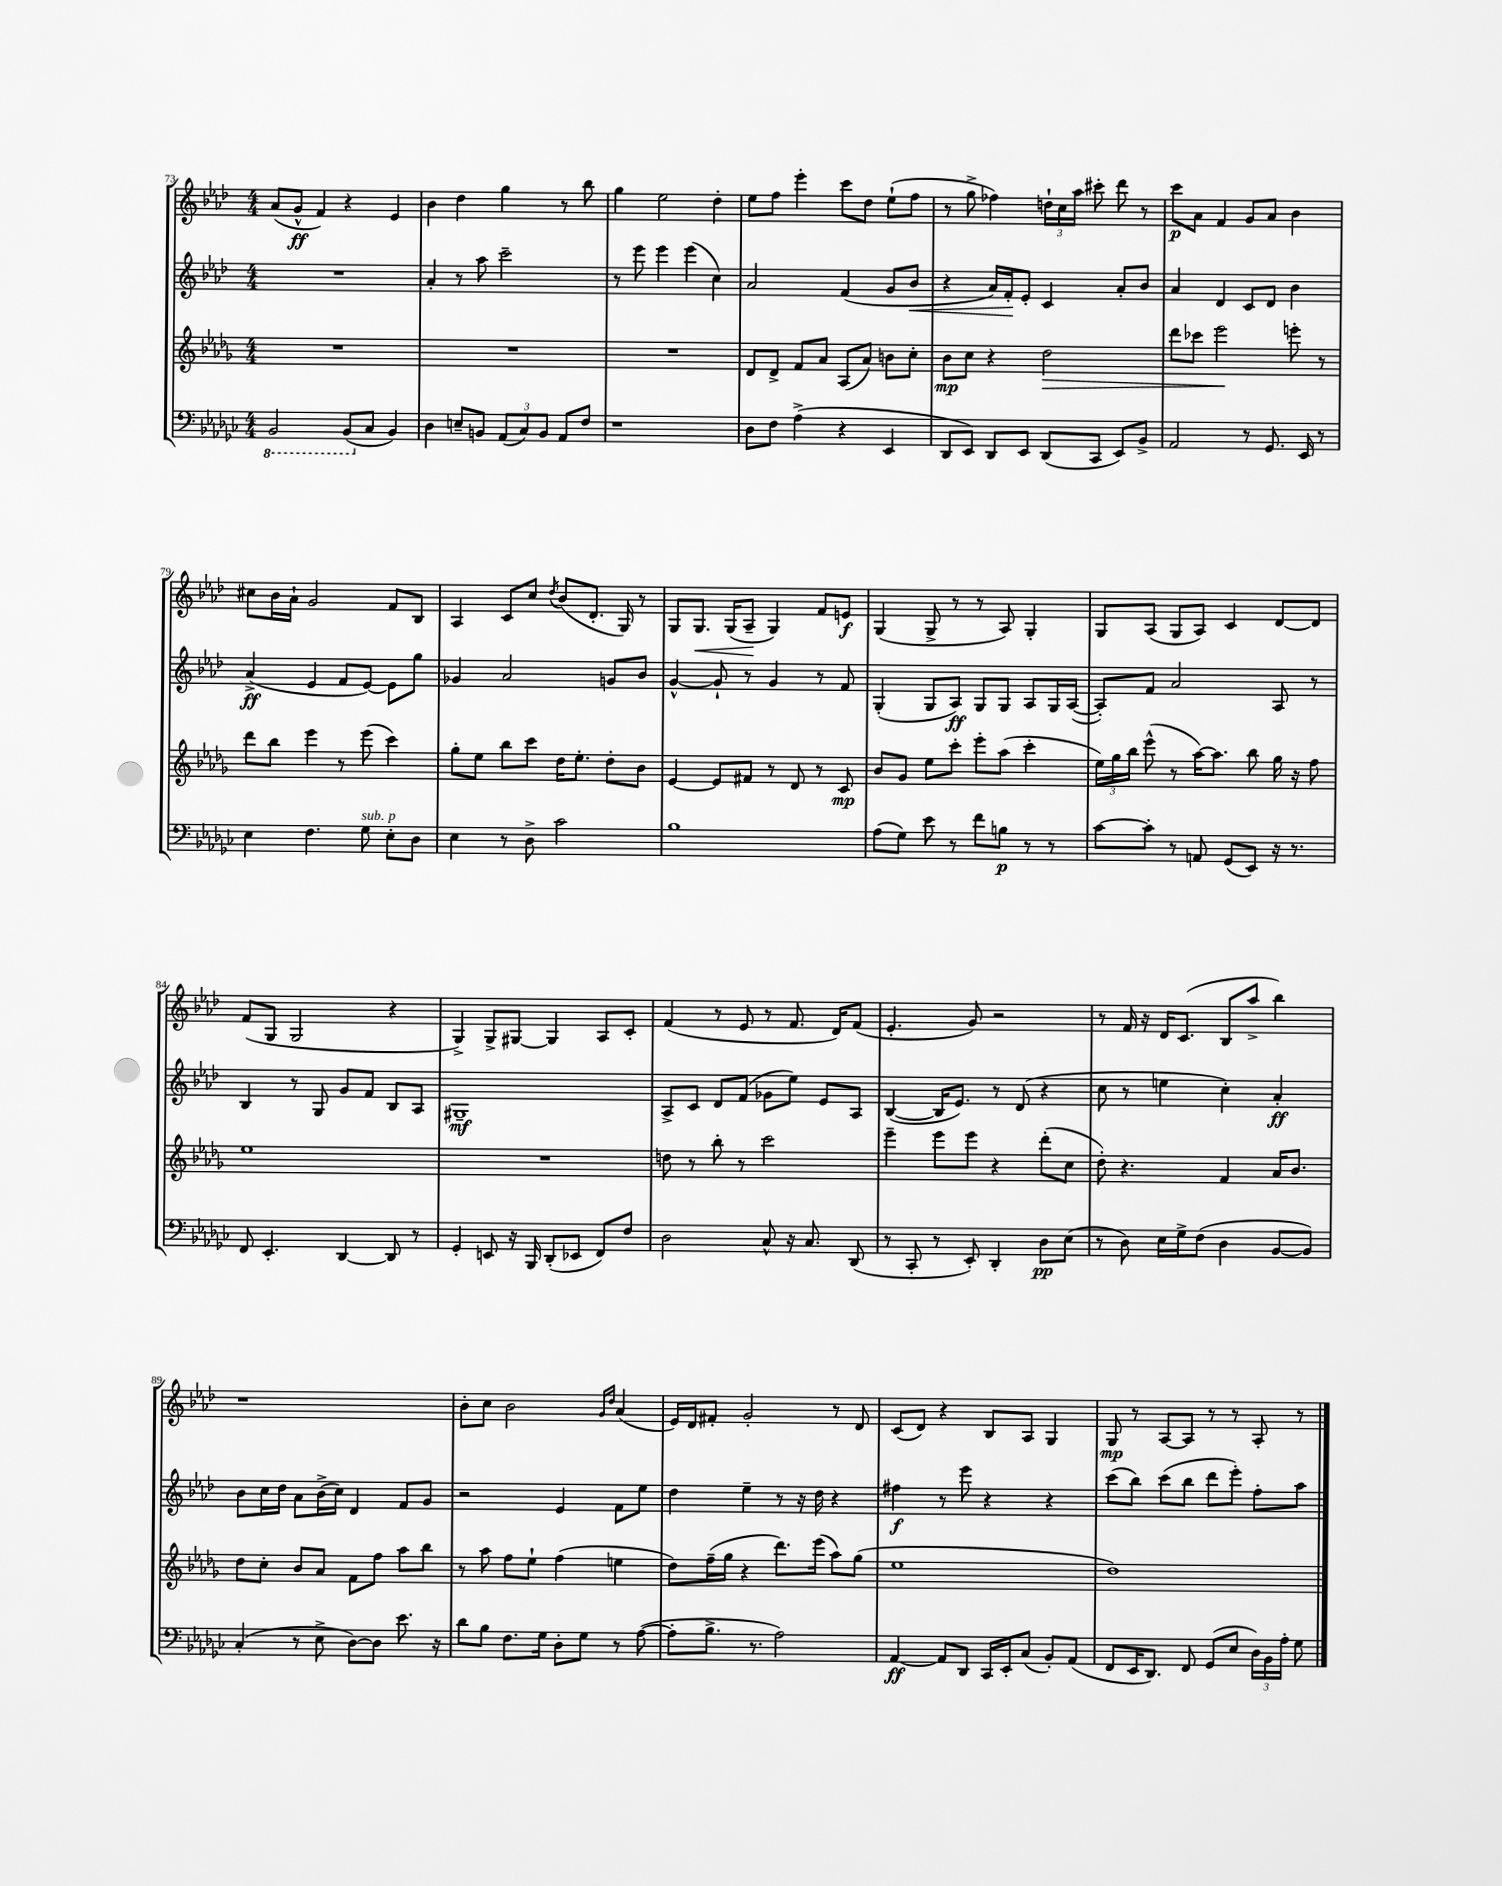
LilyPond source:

<<
\new StaffGroup <<
\new Staff = "s0" {
    \clef treble \key aes \major \numericTimeSignature \time 4/4
    \autoBeamOff aes'8[( g'8]-^\ff f'4) r4 ees'4 |
    bes'4 des''4 g''4 r8 bes''8 |
    g''4 ees''2 des''4-. |
    ees''8[ f''8] ees'''4-. c'''8[ des''8] ees''8[-!( f''8] |
    r8 g''8-> fes''4) \tuplet 3/2 { d''16[-! c''16 aes''16] } cis'''8-. des'''8 r8 |
    c'''8[\p aes'8] f'4 g'8[ aes'8] bes'4 |
    cis''8[ bes'16 aes'16]-! g'2 f'8[ bes8] |
    aes4 c'8[ c''8] \acciaccatura { des''8 } bes'8[( des'8.]-. g16) r8 |
    g8[ g8.]\< g16[( aes8]--\! g4) f'8[ e'8]\f |
    g4( g8-> r8 r8 aes8) g4-. |
    g8[ aes8]( g8[ aes8]) c'4 des'8[~ des'8] |
    f'8[( g8] g2 r4 |
    g4->) g8[-> gis8]~ gis4 aes8[ c'8]-. |
    f'4( r8 ees'8 r8 f'8. des'16[) f'8]( |
    ees'4.-. g'8) r2 |
    r8 f'16 r16 des'16[ c'8.]( bes8[ aes''8]-> bes''4) |
    r1 |
    bes'8[-. c''8] bes'2 \grace { g'16[ des''16] } aes'4( |
    ees'16[) des'16 fis'8]-. g'2-. r8 des'8 |
    c'8[( des'8]) r4 bes8[ aes8] g4 |
    g8\mp r8 aes8[~ aes8] r8 r8 aes8-. r8 \bar "|." |
}
\new Staff = "s1" {
    \clef treble \key aes \major \numericTimeSignature \time 4/4
    \autoBeamOff R1 |
    aes'4-. r8 aes''8 c'''2-- |
    r8 ees'''8 ees'''4 ees'''4( c''4) |
    aes'2 f'4( g'8[ bes'8]\< |
    r4 aes'16[) f'16-.\! ees'8]-. c'4 aes'8[-. bes'8] |
    aes'4 des'4 c'8[ des'8] bes'4 |
    aes'4->\ff( ees'4 f'8[ ees'8]~) ees'8[ g''8] |
    ges'4 aes'2 g'8[ bes'8] |
    g'4~-^ g'8-! r8 g'4 r8 f'8 |
    g4-.( g8[ aes8]\ff) g8[ g8] aes8[ g16 aes16]~( |
    aes8[-.) f'8] aes'2 aes8 r8 |
    bes4 r8 g8 g'8[ f'8] bes8[ aes8] |
    gis1--\mf |
    aes8[-> c'8] des'8[ f'8]( ges'8[ ees''8]) ees'8[ aes8] |
    bes4~( bes16[ ees'8.]) r8 des'8( r4 |
    c''8 r8 e''4 c''4-.) aes'4-.\ff |
    bes'8[ c''16 des''16] aes'8[ bes'16->( c''16]) des'4 f'8[ g'8] |
    r2 ees'4 f'8[ ees''8] |
    des''4 ees''4-- r8 r16 des''16 r4 |
    fis''4\f r8 ees'''8 r4 r4 |
    c'''8[( bes''8]) c'''8[( bes''8] des'''8[ ees'''8]-.) f''8[-. aes''8] \bar "|." |
}
\new Staff = "s2" {
    \clef treble \key des \major \numericTimeSignature \time 4/4
    \autoBeamOff R1 |
    R1 |
    R1 |
    des'8[ des'8]-> f'8[ aes'8] aes8[( aes'8]) b'8[ c''8]-. |
    bes'8[\mp c''8] r4 des''2\> |
    des'''8[ ces'''8] ees'''2\! e'''8-. r8 |
    des'''8[ bes''8] ees'''4 r8 ees'''8( c'''4) |
    ges''8[-. ees''8] bes''8[ c'''8] des''16[ ees''8.]-. des''8[-. bes'8] |
    ees'4~ ees'8[ fis'8] r8 des'8 r8 c'8\mp |
    bes'8[ ges'8] ees''8[ c'''8]-. ees'''8[-. aes''8]( c'''4-. |
    \tuplet 3/2 { ees''16[) ges''16 bes''16] } ees'''8-^( r8 aes''16[~) aes''8.] bes''8 ges''16 r16 f''8 |
    ees''1 |
    R1 |
    d''8 r8 bes''8-. r8 c'''2 |
    ees'''4-- ees'''8[ ees'''8] r4 des'''8[-.( c''8] |
    des''8-.) r4. f'4 aes'16[ bes'8.] |
    des''8[ c''8]-. bes'8[ aes'8] f'8[ f''8] aes''8[ bes''8] |
    r8 aes''8 f''8[ ees''8]-! f''4( e''4 |
    des''8[) f''16--( ges''16] r4 des'''8.[) ees'''16]( aes''8[) ges''8]( |
    ees''1 |
    des''1) \bar "|." |
}
\new Staff = "s3" {
    \clef bass \key ges \major \numericTimeSignature \time 4/4
    \autoBeamOff \ottava #-1 bes,,2 bes,,8[( \ottava #0 ces8] bes,4) |
    des4 e8[-- b,8] \tuplet 3/2 { aes,8[( ces8) b,8] } aes,8[ f8] |
    r1 |
    des8[ f8] aes4->( r4 ees,4 |
    des,8[ ees,8]) des,8[ ees,8] des,8[( ces,8] ees,8[) bes,8]-> |
    aes,2 r8 ges,8. ees,16 r8 |
    ees4 f4. ges8^\markup { \italic "sub. p" } ees8[-. des8] |
    ees4 r8 des8-> ces'2 |
    bes1 |
    aes8[( ges8]) ees'8 r8 f'8[ b8]\p r8 r8 |
    ces'8[~ ces'8]-. r8 a,8 ges,8[( ees,8]) r16 r8. |
    f,8 ees,4.-. des,4~ des,8 r8 |
    ges,4-. e,8 r16 bes,,16 des,8[-.( ees,8] f,8[) f8] |
    des2 ces8-^ r16 ces8. des,8( |
    r8 ces,8-. r8 ees,8-.) des,4-. des8[\pp ees8]( |
    r8 des8) ees16[ ges16-> f8]( des4 bes,8[~ bes,8]) |
    ces4-.( r8 ees8-> des8[~) des8] ees'8. r16 |
    des'8[ bes8] f8.[ ges16] des8[-. ges8] r8 aes8~( |
    aes8[-. bes8.]-> r8. aes2) |
    aes,4~\ff aes,8[ des,8] ces,16[ ees,16-. ces8]( bes,8[-.) aes,8]( |
    f,8[ ees,16 des,8.]) f,8 ges,8[( ees8] \tuplet 3/2 { des16[) bes,16 aes16]-. } ges8 \bar "|." |
}
>>
>>
\layout { \context { \Score currentBarNumber = #73 } }
